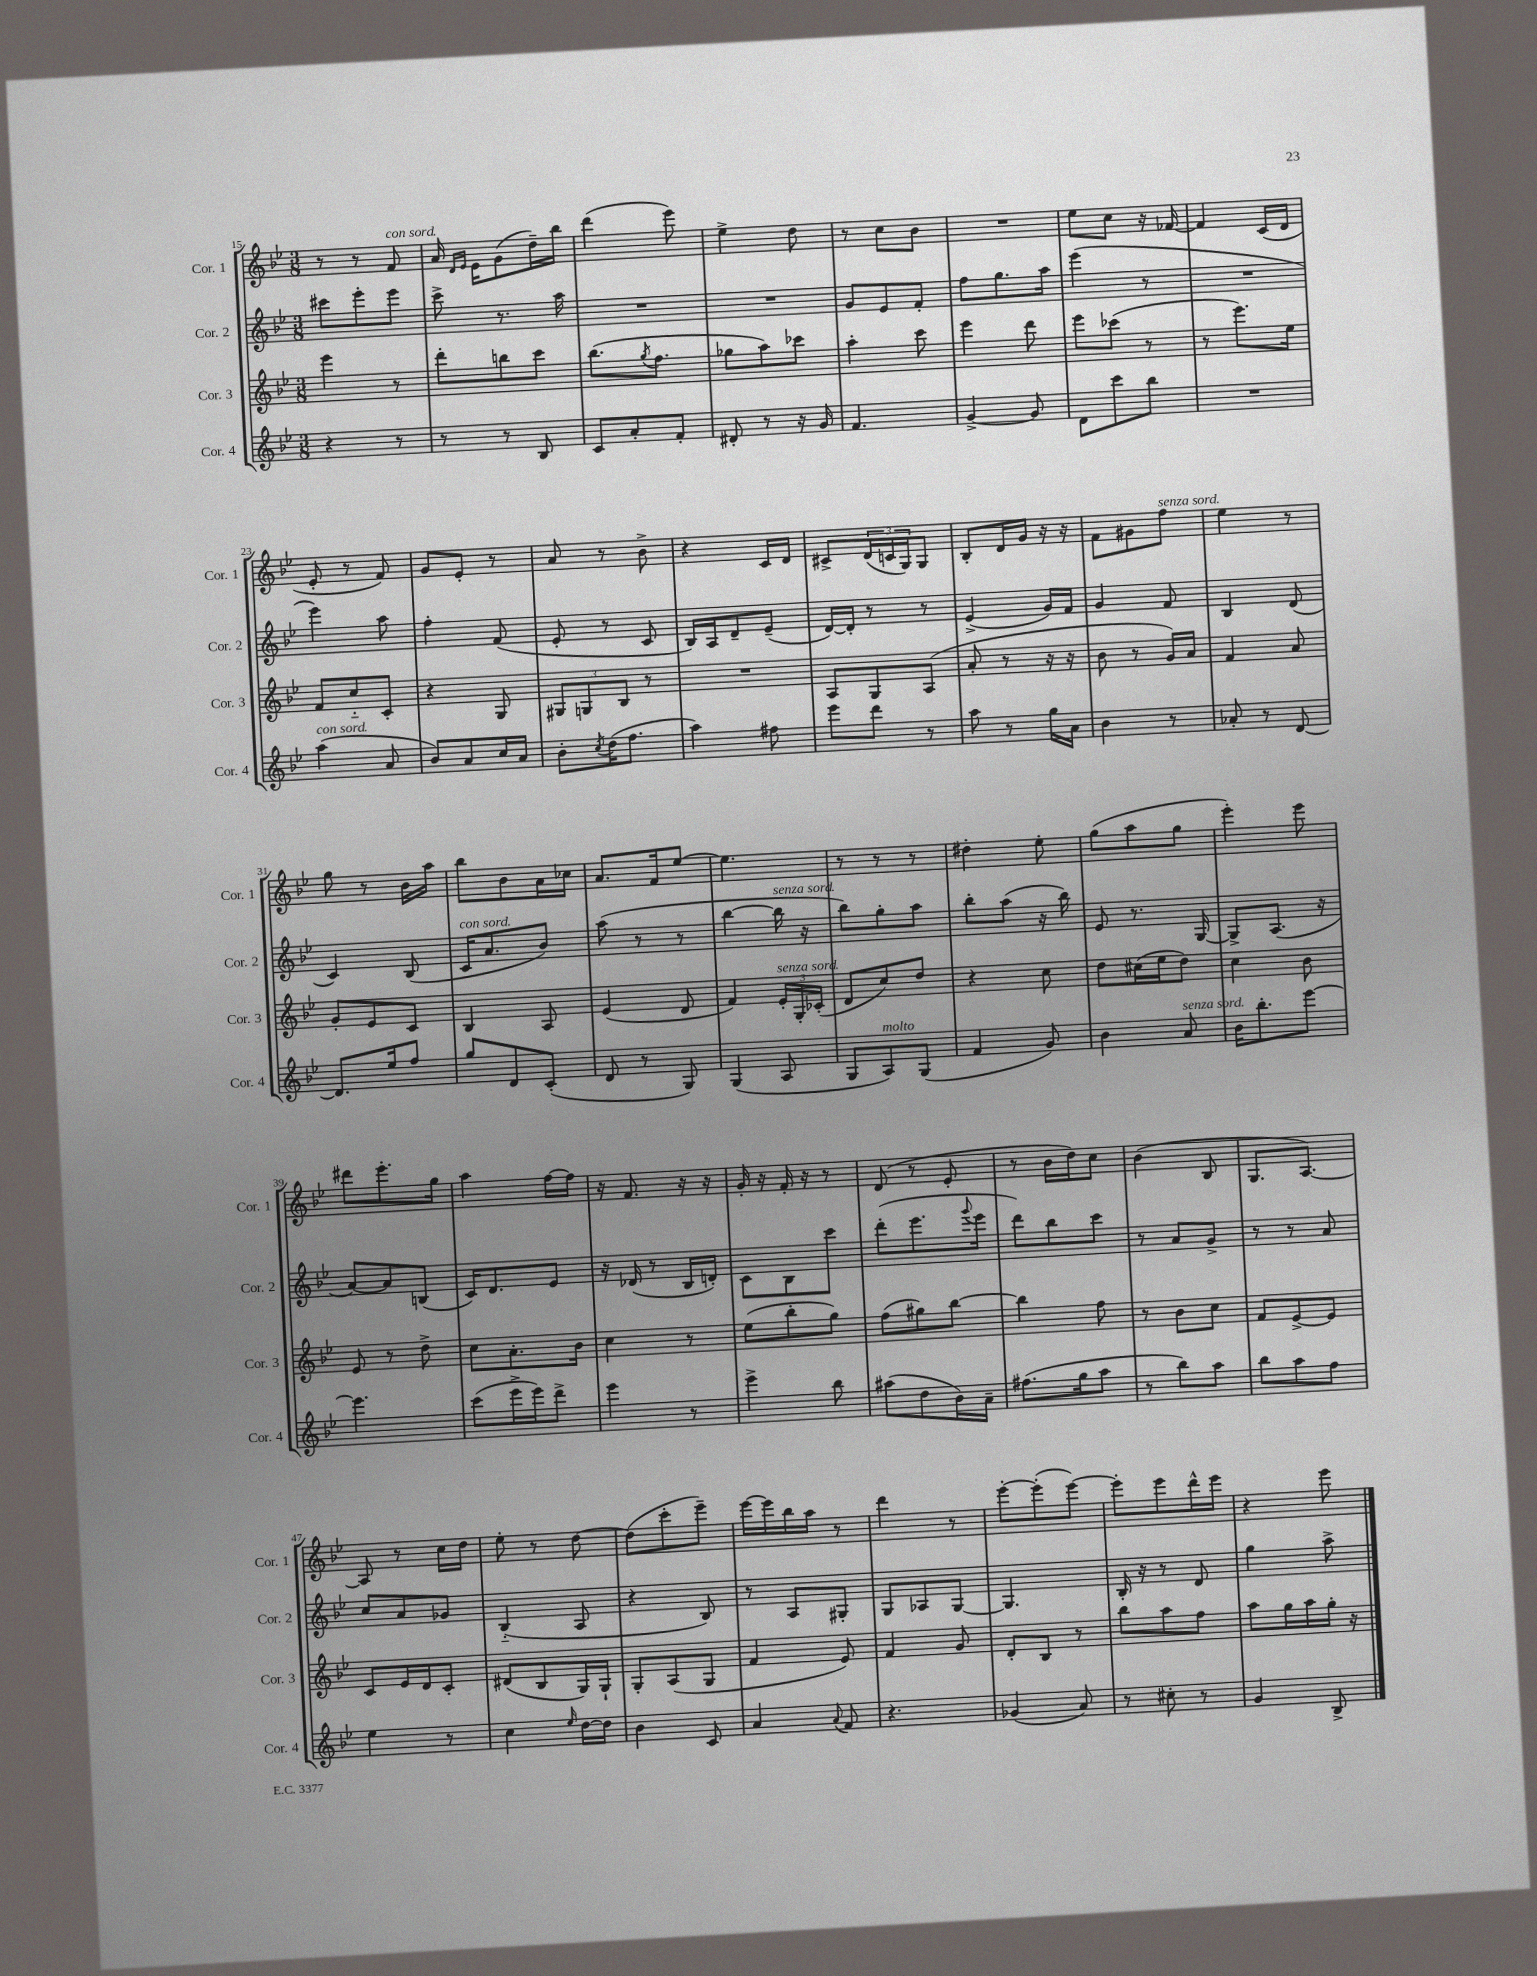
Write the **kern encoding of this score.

**kern	**kern	**kern	**kern
*part4	*part3	*part2	*part1
*staff4	*staff3	*staff2	*staff1
*I"Cor. 4	*I"Cor. 3	*I"Cor. 2	*I"Cor. 1
*I'Cor. 4	*I'Cor. 3	*I'Cor. 2	*I'Cor. 1
*clefG2	*clefG2	*clefG2	*clefG2
*k[b-e-]	*k[b-e-]	*k[b-e-]	*k[b-e-]
*M3/8	*M3/8	*M3/8	*M3/8
=15	=15	=15	=15
4r	4eee-\	8ccc#X\L	8r
.	.	8eee-'\	8r
!	!	!	!LO:TX:a:i:t=con sord.
8r	8r	8eee-\J	8f/
=16	=16	=16	=16
8r	8ddd'\L	8ccc^\	16a/
.	.	.	16qqd/LL
.	.	.	16qqe-/JJ
.	.	.	16e-\KL
8r	8bbn\	8.r	(8g\
8B-/	8ccc\J	.	16dd~\L)
.	.	16aa\	16bb-\JJ
=17	=17	=17	=17
8c/L	(8.bb-\L	4.r	(4ddd\
8a'/	.	.	.
.	8qgg/	.	.
.	8.ff\J	.	.
8f'/J	.	.	8eee-\)
=18	=18	=18	=18
8d#X'/	8gg-X\L	4.r	4ee-^\
8r	8aa\)	.	.
16r	8ccc-X\J	.	8dd\
16g/	.	.	.
=19	=19	=19	=19
4.f/	4aa'\	8g/L	8r
.	.	8e-/	8cc\L
.	8ccc\	8f'/J	8b-\J
=20	=20	=20	=20
[4g^/	4eee-\	8ff\L	4.r
.	.	8.gg\	.
8g/]	8ddd\	.	.
.	.	16aa\Jk	.
=21	=21	=21	=21
8d\L	8eee-\L	(4eee-\	8ee-\L
8ccc\	(8ccc-X\J	.	8cc\J
8bb-\J	8r	8r	16r
.	.	.	[16f-X/
=22	=22	=22	=22
4.r	8r	4.r	4f-/]
.	8.eee-\L)	.	.
.	.	.	(16c/LL
.	16ee-\Jk	.	16d/JJ
!!LO:LB:g=z
=23	=23	=23	=23
!LO:TX:a:i:t=con sord.	!	!	!
(4aa\	8f/L	4eee-\)	8e-'/
.	8cc/	.	8r
8a/	8c'/J	8aa\	8f/)
=24	=24	=24	=24
8b-/L)	4r	4ff'\	8g/L
8a/	.	.	8e-'/J
16cc/L	8G/	(8f/	8r
16a/JJ	.	.	.
=25	=25	=25	=25
8b-'\L	12G#X/L	8e-'/	8a/
.	12Gn/	.	.
8qcc/	.	.	.
(16dd\K	.	8r	8r
.	12B-/J	.	.
8.ff\J	.	.	.
.	8r	8c/	8b-^\
=26	=26	=26	=26
4aa\)	4.r	16B-/LL)	4r
.	.	16A/J	.
.	.	8d~/	.
8ff#X\	.	(8e-~/J	16c/LL
.	.	.	16d/JJ
=27	=27	=27	=27
8eee-\L	8A/L	[16d/LL)	8c#X^/L
.	.	16d'/JJ]	.
8ddd\J	8G/	8r	(24d/L
.	.	.	24cn/
.	.	.	24G/J)
8r	(8A/J	8r	8G/J
=28	=28	=28	=28
8aa\	8a'/	(4e-^/	8B-'/L
8r	8r	.	16d/L
.	.	.	16g/JJ
16gg\LL	16r	16g/LL)	16r
16a\JJ	16r	16f/JJ	16r
=29	=29	=29	=29
4b-\	8b-\	4g/	8f\L
.	8r	.	8g#X\
!	!	!	!LO:TX:a:i:t=senza sord.
8r	16g/LL)	8f/	8ff\J
.	16a/JJ	.	.
=30	=30	=30	=30
8a-X'/	4f/	4B-/	4ee-\
8r	.	.	.
[8d/	8a/	(8d/	8r
!!LO:LB:g=z
=31	=31	=31	=31
8.d/L]	8g'/L	4c/)	8gg\
.	8e-/	.	8r
16ee-/k	.	.	.
8ff/J	8c/J	(8B-/	16b-\LL
.	.	.	16aa\JJ
=32	=32	=32	=32
!	!	!LO:TX:a:i:t=con sord.	!
8gg/L	4B-/	16c/KL	8bb-\L
.	.	8.a/	.
8d/	.	.	8b-\
(8c'/J	8A/	8b-/J)	16a\L
.	.	.	16cc-X\JJ
=33	=33	=33	=33
8d/	(4e-/	(8aa\	8.a/L
8r	.	8r	.
.	.	.	16f/k
8G/)	8d/	8r	[8ee-/J
=34	=34	=34	=34
(4G/	4f/)	[4bb-\	4.ee-\]
!	!	!LO:TX:a:i:t=senza sord.	!
!	!LO:TX:a:i:t=senza sord.	!	!
8A/	24e-'/LL	16bb-\]	.
.	24G'/	.	.
.	.	16r	.
.	(24c-X'/JJ	.	.
=35	=35	=35	=35
8G/L	8d/L	8bb-\L)	8r
!LO:TX:a:i:t=molto	!	!	!
8A/)	8cc/)	8gg'\	8r
(8G/J	8dd/J	8aa\J	8r
=36	=36	=36	=36
4f/	4r	8bb-'\L	4dd#X'\
.	.	(8aa\J	.
8g/)	8cc\	16r	8ee-'\
.	.	16bb-\)	.
=37	=37	=37	=37
4b-\	8dd\L	8e-/	(8gg\L
.	(16cc#X\L	8.r	8aa\
.	16ee-\J	.	.
!LO:TX:a:i:t=senza sord.	!	!	!
8a/	8dd\J)	.	8gg\J
.	.	[16G/	.
=38	=38	=38	=38
16b-\KL	4cc\	8G^/L]	4eee-'\)
8.bb-'\	.	.	.
.	.	(8.A/J	.
[8eee-\J	8b-\	.	8eee-\
.	.	16r	.
!!LO:LB:g=z
=39	=39	=39	=39
4.eee-\]	8e-/	[8a/L)	8ddd#X\L
.	8r	8a/]	8.eee-'\
.	8dd^\	(8Bn/J	.
.	.	.	16gg\Jk
=40	=40	=40	=40
(8ccc\L	8cc\L	16c/KL)	4aa\
.	.	8.d/	.
16eee-^\L	8.a'\	.	.
16eee-\J)	.	.	.
8ddd^\J	.	8e-/J	[16ff\LL
.	16b-\Jk	.	16ff\JJ]
=41	=41	=41	=41
4eee-\	4cc\	16r	16r
.	.	(16d-X/	8.f/
.	.	8r	.
8r	8r	16B-/LL	16r
.	.	16dn'/JJ)	16r
=42	=42	=42	=42
4eee-^\	(8ee-\L	8c\L	16g'/
.	.	.	16r
.	8bb-'\	8B-\	16f'/
.	.	.	16r
8bb-\	8gg\J)	8ccc\J	8r
=43	=43	=43	=43
(8aa#X\L	(8ff\L	(8ddd'\L	(8d/
8dd\	8gg#X\)	8.eee-\	8r
16b-\L)	[8bb-\J	.	8e-'/
.	.	8qqggg/	.
16a~\JJ	.	16eee-\Jk	.
=44	=44	=44	=44
(8.ff#X\L	4bb-\]	8ddd\L)	8r
.	.	8bb-\	16b-\LL
16gg\k	.	.	16dd\J)
8aa\J	8ff\	8ccc\J	8cc\J
=45	=45	=45	=45
8r	8r	8r	(4b-\
8bb-\L)	8b-\L	8a/L	.
8aa\J	8cc\J	8g^/J	8B-/
=46	=46	=46	=46
8bb-\L	8f/L	8r	8.G/L
8aa\	[8e-^/	8r	.
.	.	.	[8.A/J)
8ff\J	8e-/J]	8a/	.
!!LO:LB:g=z
=47	=47	=47	=47
4ee-\	8c/L	8cc/L	8A/]
.	16e-/L	8a/	8r
.	16d/J	.	.
8r	8c'/J	8g-X/J	16cc\LL
.	.	.	16dd\JJ
=48	=48	=48	=48
4cc\	(8d#X/L	(4B-/	8ee-'\
.	8B-/	.	8r
16qqee-/	.	.	.
[16dd\LL	16G/L)	8A/	[8dd\
16dd\JJ]	16G`/JJ	.	.
=49	=49	=49	=49
4b-\	8G'/L	4r	(8dd\L]
.	(8A/	.	8ccc'\
8c/	8G/J	8B-/)	8eee-~\J)
=50	=50	=50	=50
4a/	4f/	8r	[16eee-\LL
.	.	.	16eee-\]
.	.	8A/L	16bb-\
.	.	.	16aa\JJ
8qqa/	.	.	.
8f/	8e-/)	8G#X'/J	8r
=51	=51	=51	=51
4.r	4f/	8G/L	4ddd\
.	.	8A-X/	.
.	8g/	[8G/J	8r
=52	=52	=52	=52
(4g-X/	8d'/L	4.G/]	[8eee-'\L
.	8B-/J	.	(8eee-'\]
8a/)	8r	.	[8eee-\J)
=53	=53	=53	=53
8r	8bb-\L	16B-'/	8eee-'\L]
.	.	16r	.
8cc#X'\	8aa\	8r	8eee-\
8r	8ff\J	8d/	16ddd^^\L
.	.	.	16eee-\JJ
=54	=54	=54	=54
4g/	8aa\L	4gg\	4r
.	16gg\L	.	.
.	16aa\	.	.
8B-^/	16gg'\JJ	8aa^\	8eee-\
.	16r	.	.
==	==	==	==
*-	*-	*-	*-
